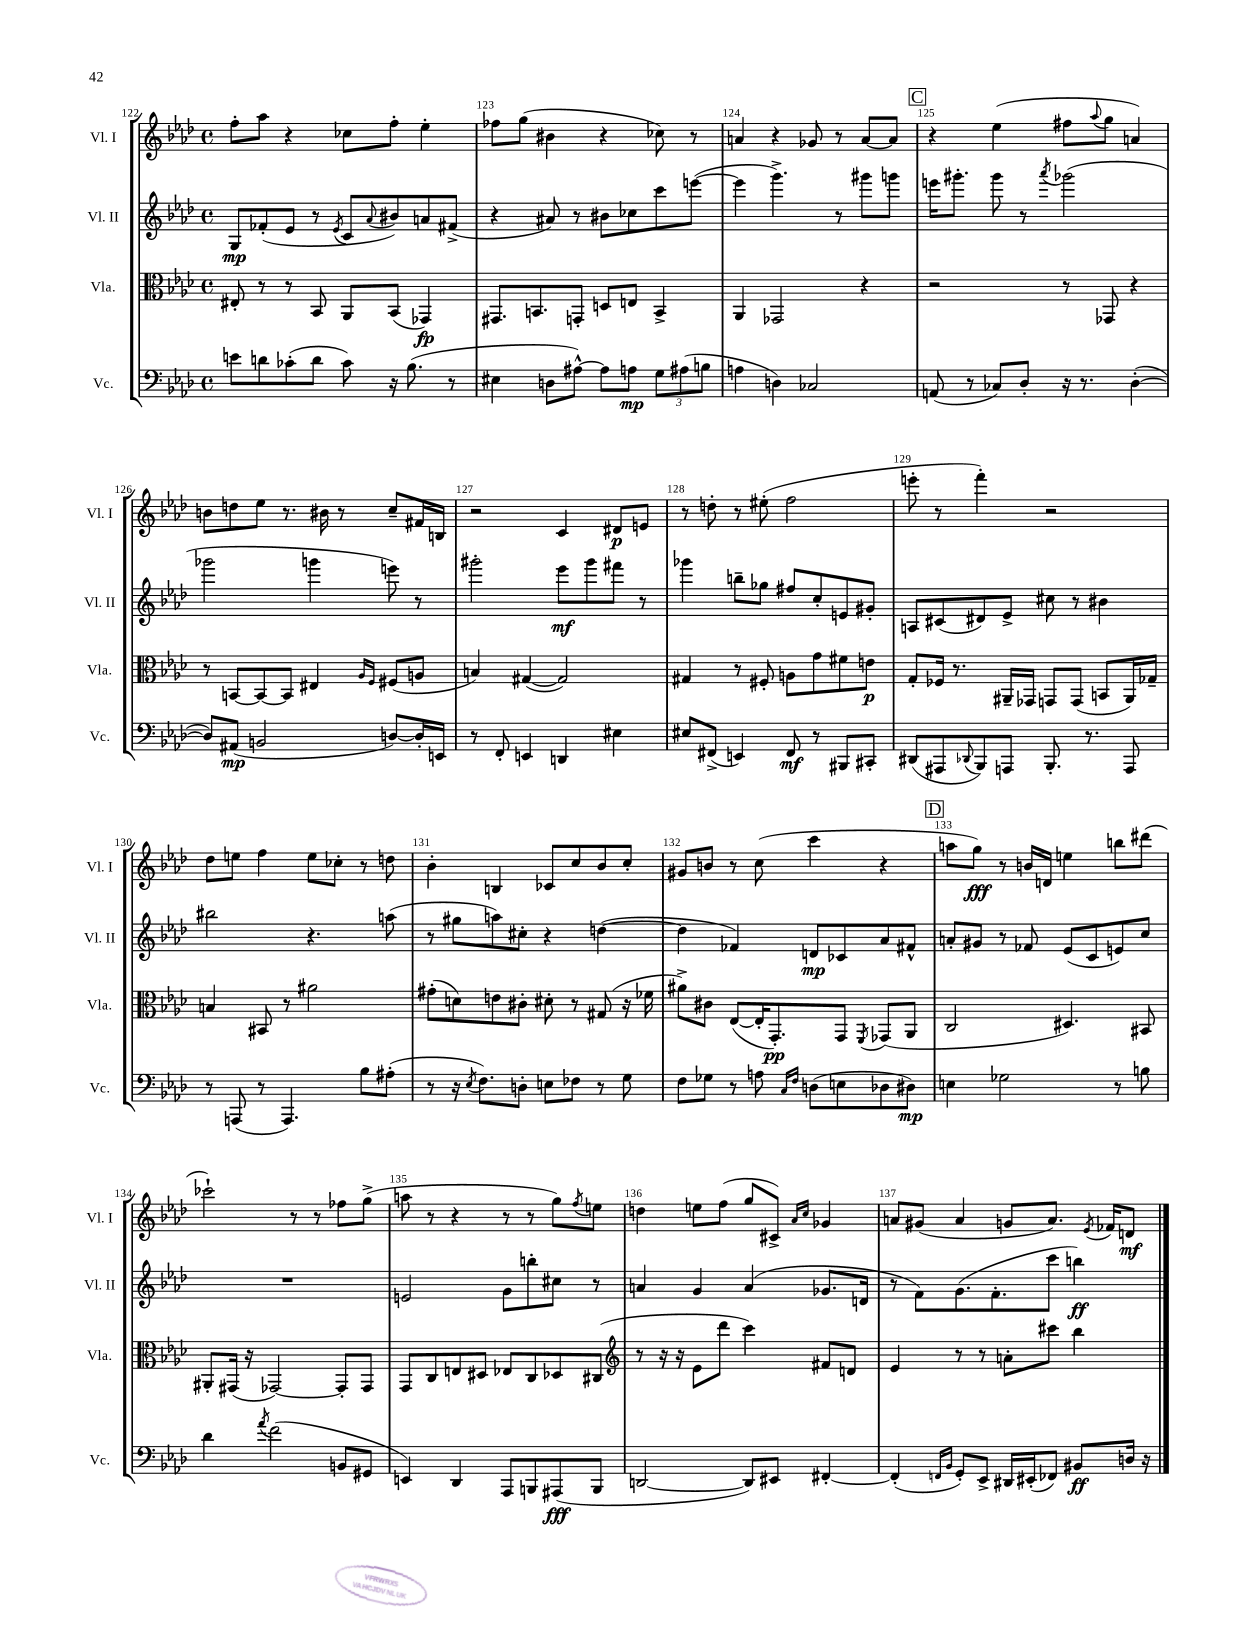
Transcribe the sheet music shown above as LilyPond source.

<<
\new StaffGroup <<
\new Staff = "s0" \with { instrumentName = "Vl. I" shortInstrumentName = "Vl. I" } {
    \clef treble \key aes \major \defaultTimeSignature \time 4/4
    f''8-. aes''8 r4 ces''8 f''8-. ees''4-. |
    fes''8 g''8( bis'4 r4 ces''8) r8 |
    a'4 r4 ges'8 r8 a'8~ a'8 |
    \mark \markup { \box "C" } r4 ees''4( fis''8 \appoggiatura { aes''8 } g''8 a'4) |
    b'8 d''8 ees''8 r8. bis'16 r8 c''8-- fis'16 b16 |
    r2 c'4 dis'8\p e'8 |
    r8 d''8-. r8 eis''8-.( f''2 |
    e'''8-. r8 f'''4-.) r2 |
    des''8 e''8 f''4 e''8 ces''8-. r8 d''8 |
    bes'4-. b4 ces'8 c''8 bes'8 c''8-. |
    gis'8 b'8 r8 c''8( c'''4 r4 |
    \mark \markup { \box "D" } a''8 g''8\fff) r8 b'16 d'16 e''4 b''8 dis'''8( |
    ces'''2-!) r8 r8 fes''8 g''8->( |
    a''8 r8 r4 r8 r8 g''8) \acciaccatura { f''8 } e''8 |
    d''4 e''8 f''8( g''8 cis'8->) \grace { aes'16 c''16 } ges'4 |
    a'8 gis'8( a'4 g'8 a'8.) \acciaccatura { ees'8 } fes'16 d'8\mf \bar "|." |
}
\new Staff = "s1" \with { instrumentName = "Vl. II" shortInstrumentName = "Vl. II" } {
    \clef treble \key aes \major \defaultTimeSignature \time 4/4
    g8\mp fes'8-.( ees'8 r8 \acciaccatura { ees'8 } c'8 \appoggiatura { aes'8 } bis'8) a'8 fis'8->( |
    r4 ais'8) r8 bis'8 ces''8 c'''8 e'''8~( |
    e'''4 g'''4.->) r8 gis'''8 g'''8 |
    \mark \markup { \box "C" } e'''16 gis'''8.-. gis'''8 r8 \acciaccatura { aes'''8 } ges'''2( |
    ges'''2 g'''4 e'''8) r8 |
    gis'''2-. ees'''8\mf gis'''8 fis'''8 r8 |
    ges'''4 b''8-- ges''8 fis''8 c''8-. e'8 gis'8-. |
    a8 cis'8( dis'8) ees'8-> cis''8 r8 bis'4 |
    bis''2 r4. a''8( |
    r8 gis''8 a''8) cis''8-. r4 d''4~( |
    d''4 fes'4) d'8\mp ces'8 aes'8 fis'8-^ |
    \mark \markup { \box "D" } a'8-. gis'8 r8 fes'8 ees'8( c'8 e'8) c''8 |
    R1 |
    e'2 g'8 b''8-. cis''8 r8 |
    a'4 g'4 a'4( ges'8. d'16 |
    r8 f'8) g'8.( f'8.-. c'''8 b''4\ff) \bar "|." |
}
\new Staff = "s2" \with { instrumentName = "Vla." shortInstrumentName = "Vla." } {
    \clef alto \key aes \major \defaultTimeSignature \time 4/4
    eis8-. r8 r8 bes,8 aes,8 bes,8( ges,4\fp) |
    gis,8. b,8. g,8-. d8 e8 b,4-> |
    aes,4 ges,2 r4 |
    \mark \markup { \box "C" } r2 r8 ges,8 r4 |
    r8 b,8~ b,8~ b,8 eis4 \grace { aes16 f16 } fis8( a8 |
    b4) gis4~( gis2) |
    gis4 r8 fis8-. a8 g'8 fis'8 e'8\p |
    g8-. fes16 r8. ais,16-- ges,16 g,8 g,8( b,8 ais,16) ges16-- |
    b4 bis,8 r8 ais'2 |
    gis'8-.( d'8) e'8 cis'8-. dis'8-. r8 gis8( r16 fes'16 |
    ais'8->) cis'8 ees8~( ees16-. g,8.-.\pp) g,8 \acciaccatura { f,8 } ges,8( aes,8 |
    \mark \markup { \box "D" } c2 dis4.) bis,8 |
    ais,8-. gis,16( r16 ges,2~) ges,8-. ges,8 |
    g,8 c8 e8 dis8 ees8 c8 des8 cis8( |
    \clef treble r8 r16 r16 ees'8 des'''8 c'''4) fis'8 d'8 |
    ees'4 r8 r8 a'8-. cis'''8 bes''4 \bar "|." |
}
\new Staff = "s3" \with { instrumentName = "Vc." shortInstrumentName = "Vc." } {
    \clef bass \key aes \major \defaultTimeSignature \time 4/4
    e'8 d'8 ces'8-.( d'8 ces'8) r16 bes8.( r8 |
    eis4 d8 ais8~-^) ais8 a8\mp \tuplet 3/2 { g8 ais8( b8 } |
    a4 d4) ces2 |
    \mark \markup { \box "C" } a,8( r8 ces8) des8-. r16 r8. des4~-.( |
    des8) ais,8\mp( b,2 d8~) d16-. e,16 |
    r8 f,8-. e,4 d,4 eis4 |
    eis8 fis,8->( e,4) fis,8\mf r8 bis,,8 cis,8-. |
    dis,8( ais,,8 \appoggiatura { des,8 } bes,,8) a,,8 bes,,8.-. r8. a,,8 |
    r8 a,,8( r8 a,,4.) bes8 ais8-.( |
    r8 r16 \acciaccatura { ees8 } f8.) d8-. e8 fes8 r8 g8 |
    f8 ges8 r8 a8 \grace { c16 f16 } d8( e8 des8 dis8\mp) |
    \mark \markup { \box "D" } e4 ges2 r8 b8 |
    des'4 \acciaccatura { aes'8 } f'2( b,8 gis,8 |
    e,4) des,4 aes,,8 b,,8 ais,,8\fff( b,,8 |
    d,2~ d,8) eis,8 fis,4~-. |
    fis,4-.( \grace { f,16 bes,16 } g,8-.) ees,8-> dis,16 eis,16-.( fes,8) bis,8\ff d16 r16 \bar "|." |
}
>>
>>
\layout { \context { \Score currentBarNumber = #122 \override BarNumber.break-visibility = ##(#f #t #t) barNumberVisibility = #all-bar-numbers-visible } }
